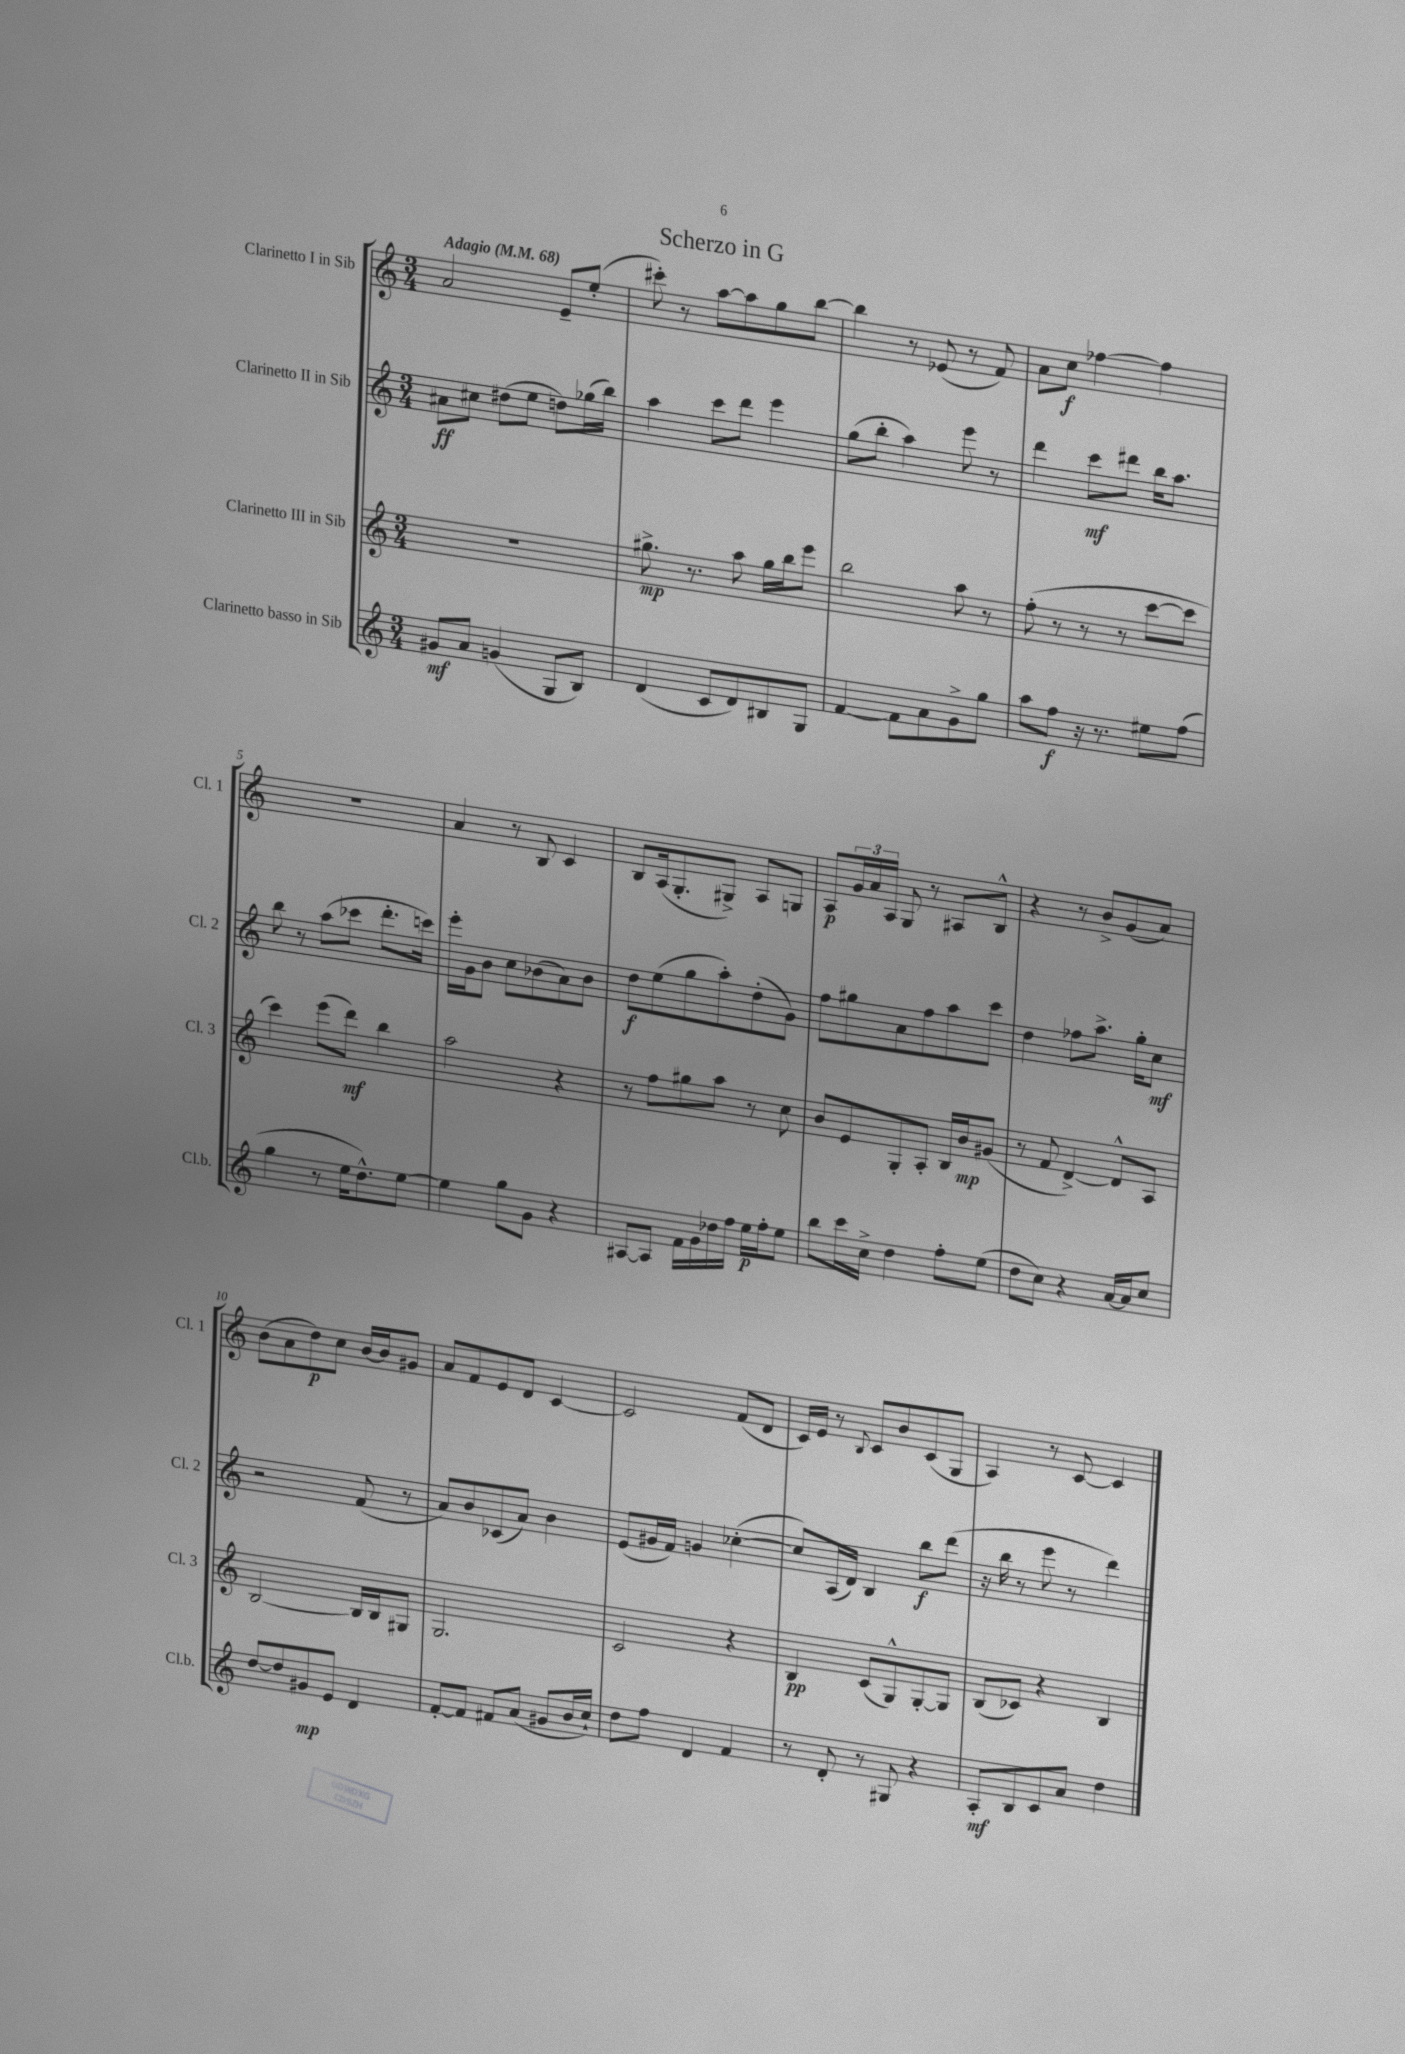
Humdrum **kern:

**kern	**kern	**kern	**kern
*staff4	*staff3	*staff2	*staff1
*clefG2	*clefG2	*clefG2	*clefG2
*k[]	*k[]	*k[]	*k[]
*M3/4	*M3/4	*M3/4	*M3/4
*MM68	*MM68	*MM68	*MM68
8g#/L	2.r	8a#\L	2a/
8a/J	.	8cc#\J	.
(4g/	.	(8dd#\L	.
.	.	8ee\J	.
8G/L	.	8dd\L)	8e~/L
8B/J)	.	(16gg-\L	(8ee'/J
.	.	16bb\JJ)	.
=	=	=	=
(4d/	8.gg#^\	4aa\	8ccc#'\)
.	.	.	8r
.	8.r	.	.
8c/L	.	8ccc\L	[8aa\L
8d/)	8aa\	8ddd\J	8aa\]
8B#/	16gg#\LL	4eee\	8gg\
.	16bb\J	.	.
8G/J	8eee\J	.	[8bb\J
=	=	=	=
[4f/	2bb\	(8gg\L	4bb\]
.	.	8bb'\J	.
8f\]L	.	4aa\)	8r
8a\	.	.	(8e-/
8g^\	8aa\	8eee\	8r
8gg\J	8r	8r	8f/)
=	=	=	=
8aa\L	(8ff'\	4ddd\	8a\L
8ff\J	8r	.	8cc\J
16r	8r	8ccc\L	[4ff-\
8.r	.	.	.
.	8r	8ddd#\J	.
8ee#\L	[8ccc\L	16bb\LK	4ff-\]
.	.	8.aa\J	.
(8ff\J	8ccc\]J	.	.
=	=	=	=
4gg\	4ccc\)	8bb\	2.r
.	.	8r	.
8r	(8eee\L	(8aa\L	.
16ee\LK	8ddd\J)	8ccc-\J	.
8.dd^^\)	.	.	.
.	4bb\	8.ddd'\L	.
[8ee\J	.	.	.
.	.	16ccc\Jk)	.
=	=	=	=
4ee\]	2aa\	16eee'\LL	4a/
.	.	16g\J	.
.	.	8b\J	.
8gg\L	.	8cc\L	8r
8g\J	.	(8b-\	8B/
4r	4r	8a\)	4c/
.	.	8b-\J	.
=	=	=	=
[8A#/L	8r	8dd\L	8B/L
8A#/]J	8ff\L	(8ee\	(16A/k
.	.	.	8.G'/
16f\LL	8gg#\	8gg\	.
16g\	.	.	.
16dd-\	8aa\J	8aa'\)	8G#^/J)
16ff\JJ	.	.	.
16ee\LL	8r	(8dd'\	8A/L
16ff'\J	.	.	.
8ee\J	8cc\	8g\J)	8G/J
=	=	=	=
8bb\L	8b/L	8ff\L	8A/L
16ccc\L	8e/	8gg#\	24g/L
.	.	.	24a/
16cc^\JJ	.	.	.
.	.	.	24A/JJ
4dd\	8G'/	8a\	8G/
.	8A'/J	8ff\	8r
8ff'\L	16B/LL	8aa\	8A#/L
.	16b/J	.	.
(8ee\J	(8g#/J	8ccc\J	8B^^/J
=	=	=	=
8dd\L	8r	4dd\	4r
8cc\J)	8f/	.	.
4r	[4d^/)	8ff-\L	8r
.	.	8.aa^\J	8b^/L
[16a/LL	8d^^/]L	.	(8g/
16a/]J	.	16gg'\LK	.
8cc/J	8A/J	8cc\J	8a/J)
=	=	=	=
[8dd/L	[2B/	2r	(8b\L
8dd/]	.	.	8a\
8g#/	.	.	8dd\)
8e/J	.	.	8cc\J
4d/	16B/]LL	(8f/	[16b/LL
.	16B/J	.	16b/]J
.	8G#/J	8r	8g#/J
=	=	=	=
[8f'/L	2.G/	8a/L)	8a/L
8f/]J	.	8b/	8f/
8f#/L	.	(8c-/	8e/
(8a/J	.	8a/J)	8d/J
8g#/L	.	4b\	[4c/
16b/L	.	.	.
16cc`/JJ)	.	.	.
=	=	=	=
8dd\L	2c/	(8e/L	2c/]
8ff\J	.	16g#/L	.
.	.	16f/JJ)	.
4d/	.	4g/	.
4f/	4r	([4cc-'\	(8f/L
.	.	.	8d/J
=	=	=	=
8r	4B/	8cc-/]L)	16c/LL)
.	.	.	16e/JJ
8d'/	.	(16A/L	8r
.	.	16d/JJ)	.
.	.	.	8qqB/
8r	(8c/L	4B/	8c/L
8G#/	8G^^/)	.	8b/
4r	[8G'/	8bb\L	(8c/
.	8G/]J	(8ddd\J	8G/J
=	=	=	=
8A'/L	(8B/L	16r	4A/)
.	.	16bb\	.
8B/	8c-/J)	8r	.
8c/	4r	8eee\	8r
8a/J	.	8r	[8c/
4dd\	4B/	4ddd\)	4c/]
==	==	==	==
*-	*-	*-	*-
